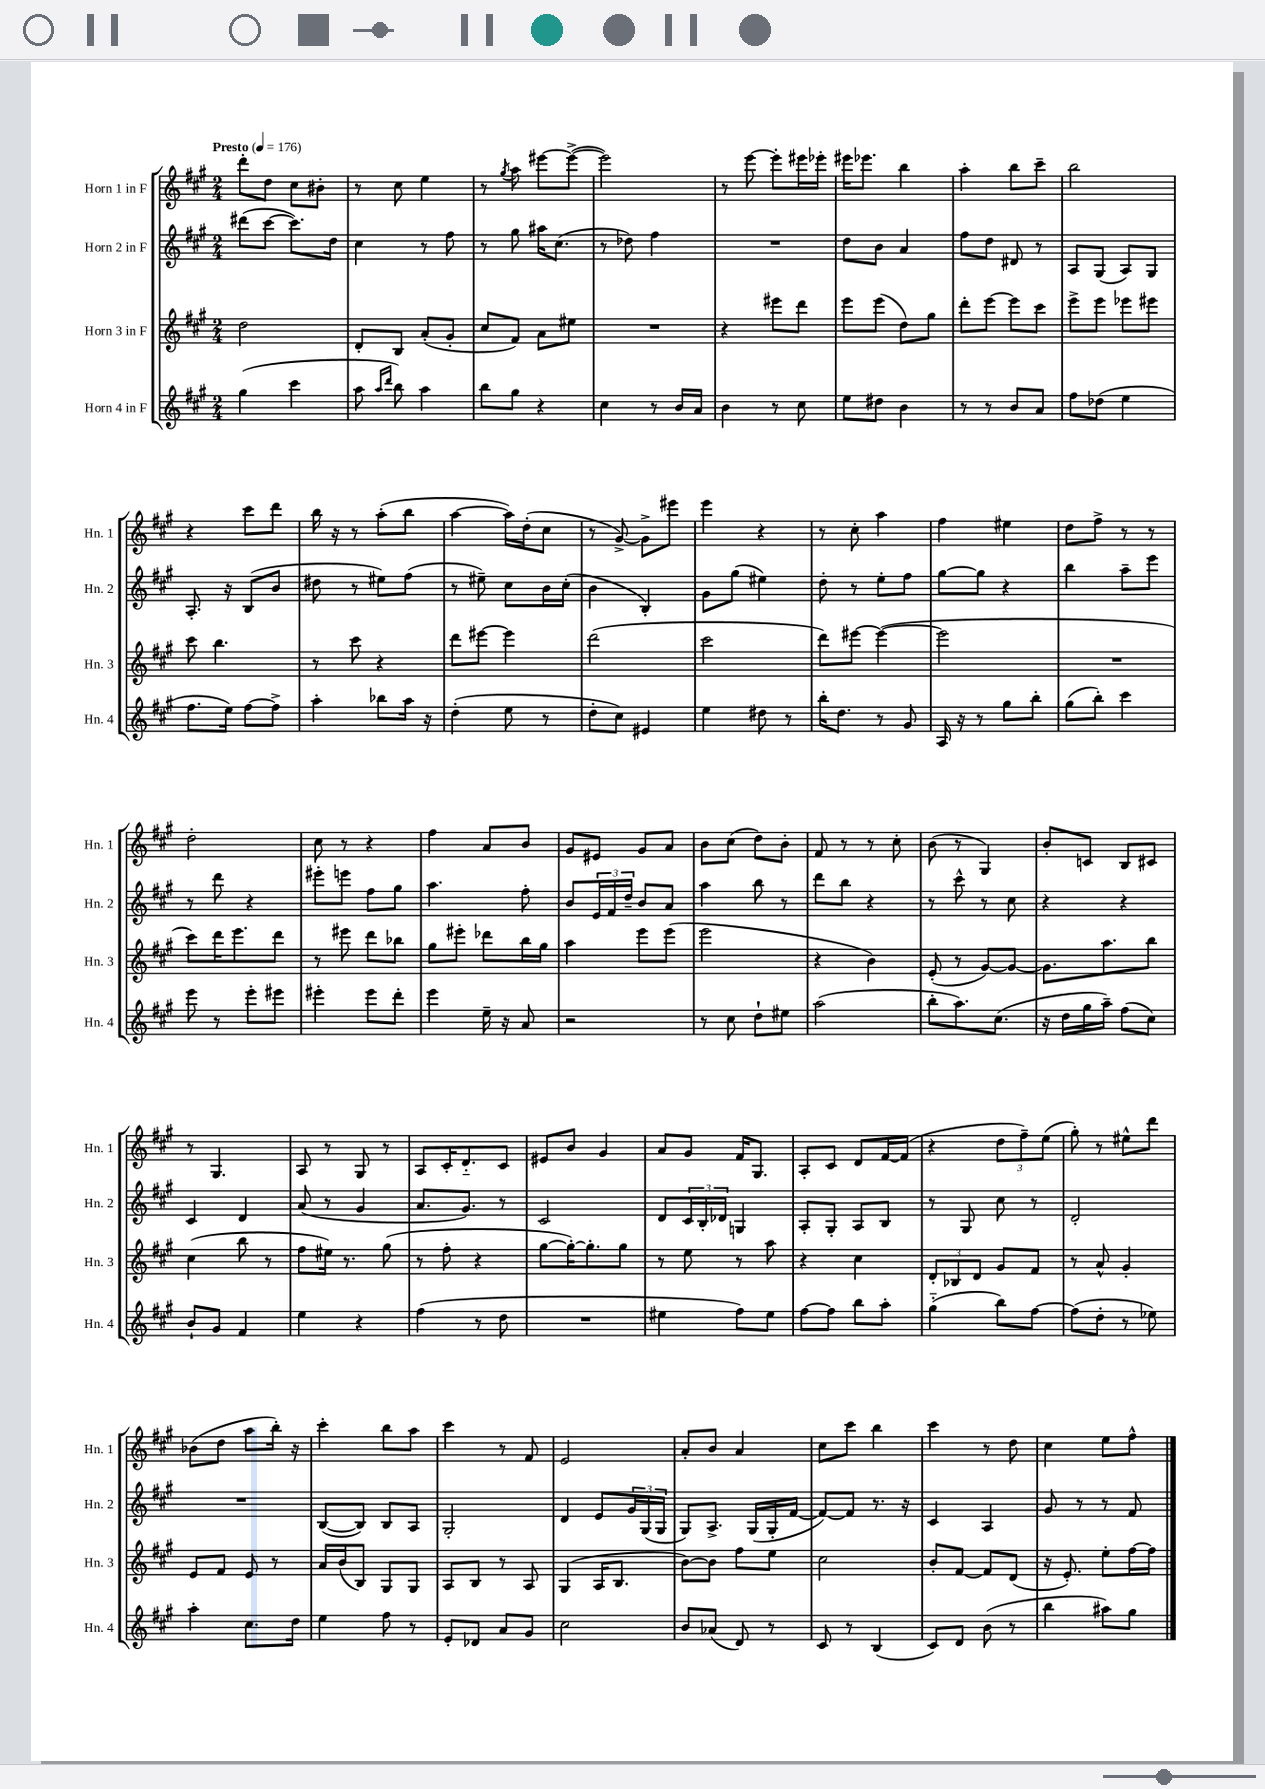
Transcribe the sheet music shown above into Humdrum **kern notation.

**kern	**kern	**kern	**kern
*staff4	*staff3	*staff2	*staff1
*clefG2	*clefG2	*clefG2	*clefG2
*k[f#c#g#]	*k[f#c#g#]	*k[f#c#g#]	*k[f#c#g#]
*M2/4	*M2/4	*M2/4	*M2/4
*MM176	*MM176	*MM176	*MM176
(4gg#	2dd	(8ddd#	8ddd'
.	.	[8ccc#	8dd
4ccc#	.	8.ccc#])	8cc#
.	.	.	8b#'
.	.	16dd	.
=	=	=	=
8aa	8d'	4cc#	8r
16qqaa	.	.	.
16qqddd	.	.	.
8bb)	8B	.	8cc#
4aa	(8a'	8r	4ee
.	8g#'	8ff#	.
=	=	=	=
8bb	8cc#	8r	8r
.	.	.	8qgg#
8gg#	8f#)	8gg#	8aa
4r	8a	16aa#	[8eee#
.	.	(8.cc#	.
.	8ee#	.	(8eee#^_
=	=	=	=
4cc#	2r	8r	2eee#])
.	.	8dd-)	.
8r	.	4ff#	.
16b	.	.	.
16a	.	.	.
=	=	=	=
4b	4r	2r	8r
.	.	.	[8eee
8r	8eee#	.	8eee']
8cc#	8ddd	.	16eee#
.	.	.	16eee-'
=	=	=	=
8ee	8eee	8dd	16eee#
.	.	.	8.eee-
8dd#	(8eee	8b	.
4b	8dd)	4a	4bb
.	8gg#	.	.
=	=	=	=
8r	8ddd'	8ff#	4aa'
8r	[8eee	8dd	.
8b	8eee]	8d#	8bb
8a	8ccc#	8r	8ccc#~
=	=	=	=
8ff#	8eee^	8A	2bb
(8dd-	8eee	(8G#	.
4ee	8eee-	8A)	.
.	8eee#	8G#	.
=	=	=	=
8.ff#	8ccc#	8.A'	4r
.	4.bb	.	.
16ee)	.	16r	.
[8ff#	.	(8B	8ccc#
8ff#^]	.	8b	8ddd
=	=	=	=
4aa'	8r	8dd#	16bb
.	.	.	16r
.	8ccc#	8r	8r
8bb-	4r	8ee#)	(8aa'
16aa	.	(8ff#	8bb
16r	.	.	.
=	=	=	=
(4dd'	8ddd	8r	[4aa
.	[8eee#	8ee#~)	.
8ee	4eee#]	8cc#	16aa])
.	.	.	(16dd'
8r	.	16b	8cc#
.	.	(16cc#'	.
=	=	=	=
8dd'	(2ddd	4b	8r
8cc#)	.	.	[8g#^)
4e#	.	4B')	8g#^]
.	.	.	8eee#
=	=	=	=
4ee	2ccc#	8g#	4eee
.	.	(8gg#	.
8dd#	.	4ee#)	4r
8r	.	.	.
=	=	=	=
16bb'	8ddd)	8dd'	8r
8.dd	.	.	.
.	[8eee#	8r	8cc#'
8r	(4eee#_	8ee'	4aa
8g#	.	8ff#	.
=	=	=	=
16A	2eee#]	[8gg#	4ff#
16r	.	.	.
8r	.	8gg#]	.
8gg#	.	4r	4ee#
8bb'	.	.	.
=	=	=	=
(8gg#	2r	4bb	8dd
8bb')	.	.	8ff#^
4ccc#	.	8aa~	8r
.	.	8eee	8r
=	=	=	=
8eee	8ccc#)	8r	2dd'
8r	16ddd	8ddd	.
.	8.eee	.	.
8eee'	.	4r	.
8eee#	8ddd	.	.
=	=	=	=
4eee#'	8r	8eee#'	8cc#
.	8eee#	8eee	8r
8eee#	8ddd	8ff#	4r
8ddd'	8bb-	8gg#	.
=	=	=	=
4eee	8gg#	4.aa	4ff#
.	8eee#'	.	.
16ee~	8ddd-	.	8a
16r	.	.	.
8a	16bb	8ff#'	8b
.	16gg#	.	.
=	=	=	=
2r	4aa	8b	8g#
.	.	24e	8e#
.	.	24f#	.
.	.	24dd~	.
.	8eee	8b	8g#
.	(8eee	8a	8a
=	=	=	=
8r	2eee	4aa	8b
8cc#	.	.	(8cc#
8dd`	.	8bb	8dd)
8ee#	.	8r	8b'
=	=	=	=
(2aa	4r	8ddd	8f#
.	.	8bb	8r
.	4b)	4r	8r
.	.	.	8cc#'
=	=	=	=
8bb'	(8e'	8r	(8b
8.aa)	8r	8ccc#^^	8r
.	[8g#)	8r	4G#)
(8.cc#	.	.	.
.	8g#_	8cc#	.
=	=	=	=
16r	8.g#]	4r	8b'
16dd	.	.	.
16gg#	.	.	8c
16aa~)	8.aa	.	.
(8ff#	.	4r	8B
8cc#)	8bb	.	8c#
=	=	=	=
8b`	(4cc#	4c#	8r
8g#	.	.	4.G#
4f#	8bb	4d	.
.	8r	.	.
=	=	=	=
4ee	8ff#	(8a	8A
.	16ee#)	8r	8r
.	8.r	.	.
4r	.	4g#	8G#
.	(8gg#	.	8r
=	=	=	=
(4ff#	8r	8.a	8A
.	8ff#'	.	16c#'
.	.	8.g#)	8.d'~
8r	4r	.	.
8dd	.	8r	8c#
=	=	=	=
2r	[8gg#	2c#	8e#
.	16gg#'_)	.	8b
.	8.gg#']	.	.
.	.	.	4g#
.	8gg#	.	.
=	=	=	=
4ee#	8r	8d	8a
.	8ee	24c#	8g#
.	.	24B'	.
.	.	24d-	.
8ff#)	8r	4G	16f#
.	.	.	8.G#
8ee#	8aa	.	.
=	=	=	=
[8ff#	4r	8A'	8A'
8ff#]	.	8G#'	8c#
8bb	4cc#	8A	8d
8aa'	.	8B	[16f#
.	.	.	(16f#]
=	=	=	=
(4gg#'~	12d'	8r	4r
.	12B-	.	.
.	.	8G#	.
.	12d	.	.
8bb)	8g#	8cc#	12dd
.	.	.	12ff#~)
[8ff#	8f#	8r	.
.	.	.	(12ee
=	=	=	=
(8ff#]	8r	2d'	8gg#')
8dd'	8a^^	.	8r
8r	4g#'	.	8ee#^^
8ee-)	.	.	8ddd
=	=	=	=
4aa'	8e	2r	(8b-
.	8f#	.	8dd
8.cc#	8e	.	8aa
.	8r	.	16bb')
16dd	.	.	16r
=	=	=	=
4ee	16a	([8B	4ccc#'
.	(16b	.	.
.	8B)	8B])	.
8ff#	8G#	8B	8bb
8r	8G#	8A	8aa
=	=	=	=
8e'	8A	2G#'	4ccc#
8d-	8B	.	.
8a	8r	.	8r
8g#	8A	.	8f#
=	=	=	=
2cc#	(4G#	4d	2e
.	16A	8e	.
.	8.B	.	.
.	.	24g#	.
.	.	(24G#	.
.	.	24G#	.
=	=	=	=
8b	[8b)	8G#)	8a'
(8a-	8b]	8.A^	8b
8d)	8ff#	.	4a
.	.	(16G#	.
8r	8ee	16G#'	.
.	.	[16f#	.
=	=	=	=
8c#	2cc#	8f#_)	8cc#
8r	.	8f#]	8ccc#
(4B	.	8.r	4bb
.	.	16r	.
=	=	=	=
8c#)	8b'	4c#	4ccc#
8d	[8f#	.	.
(8b	8f#]	4A	8r
8r	(8d	.	8dd
=	=	=	=
4bb	16r	8g#	4cc#
.	8.e')	.	.
.	.	8r	.
8aa#)	8ee'	8r	8ee
8gg#	[16ff#	8f#	8ff#^^
.	16ff#]	.	.
==	==	==	==
*-	*-	*-	*-
